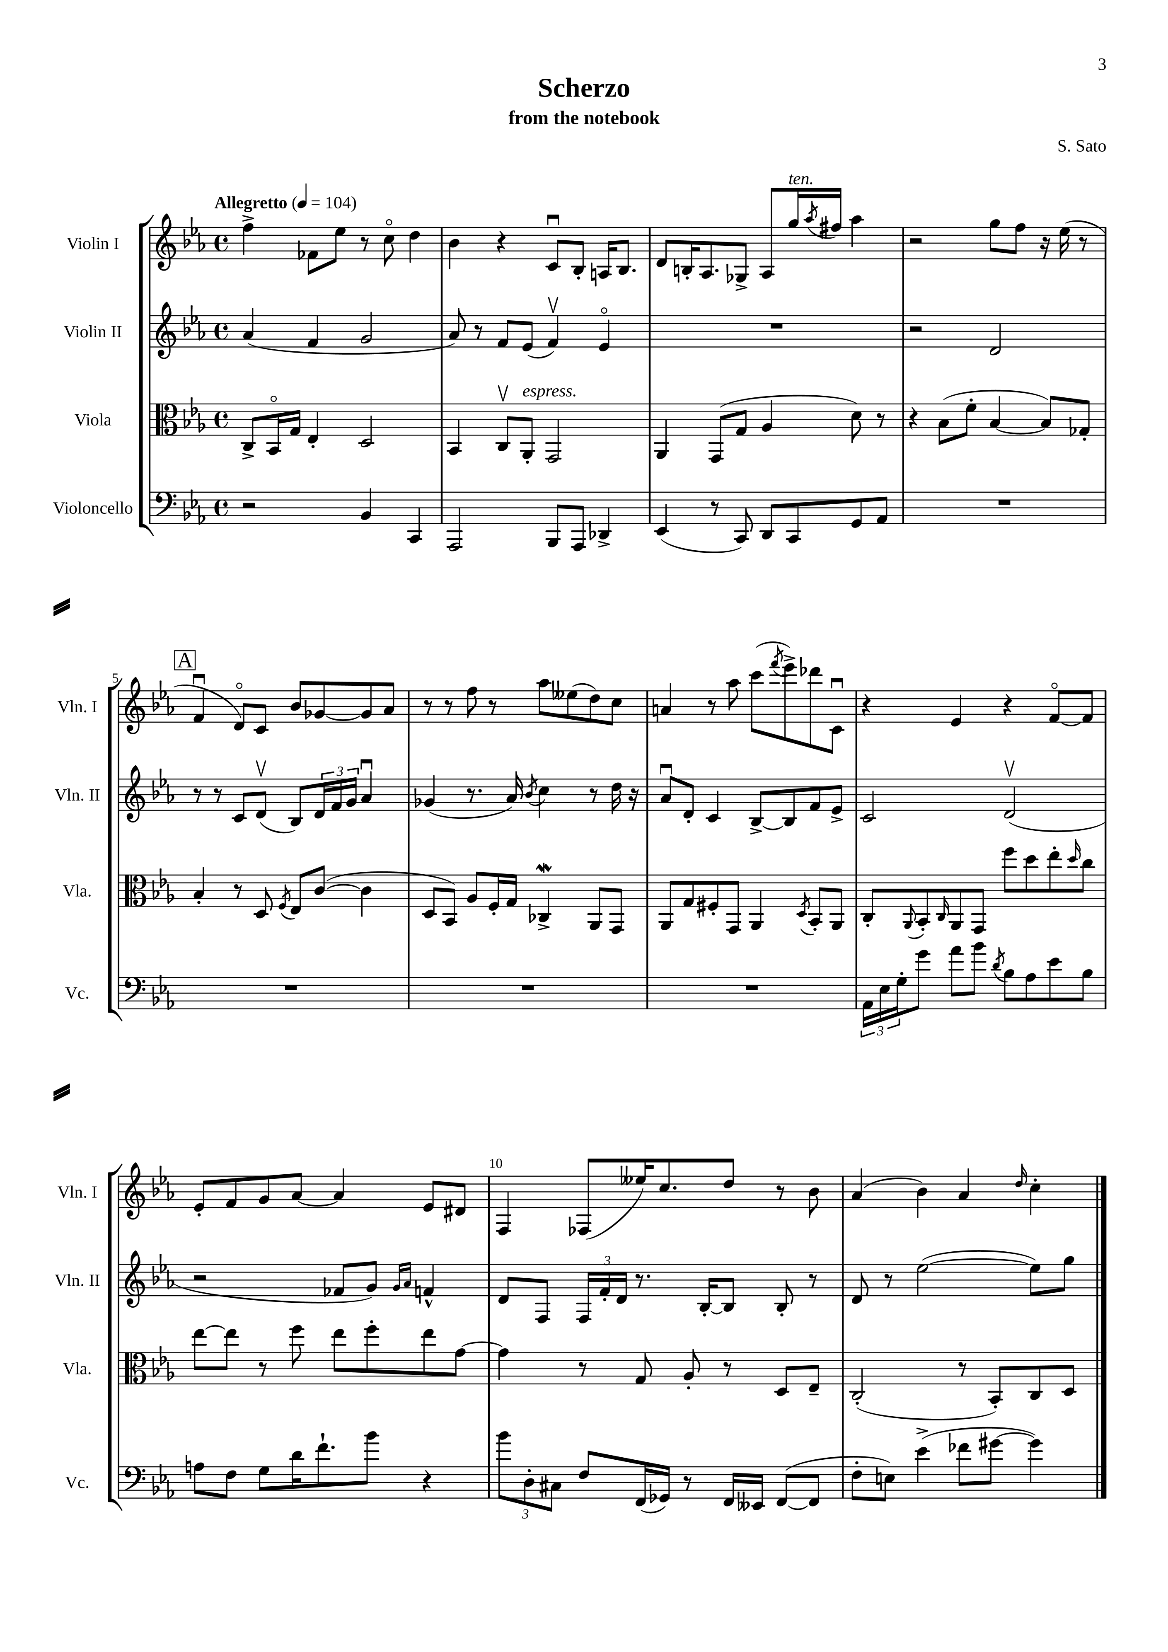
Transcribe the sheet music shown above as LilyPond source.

\header { title = "Scherzo" composer = "S. Sato" subtitle = "from the notebook" }
<<
\new StaffGroup <<
\new Staff = "s0" \with { instrumentName = "Violin I" shortInstrumentName = "Vln. I" } {
    \clef treble \key ees \major \defaultTimeSignature \time 4/4 \tempo "Allegretto" 4 = 104
    f''4-> fes'8 ees''8 r8 c''8\flageolet d''4 |
    bes'4 r4 c'8\downbow bes8-. a16 bes8. |
    d'8 b16-. aes8. ges8-> aes8 g''16^\markup { \italic "ten." } \acciaccatura { aes''8 } fis''16 aes''4 |
    r2 g''8 f''8 r16 ees''16( r8 |
    \mark \markup { \box "A" } f'4\downbow d'8\flageolet) c'8 bes'8 ges'8~ ges'8 aes'8 |
    r8 r8 f''8 r8 aes''8 eeses''8( d''8) c''8 |
    a'4 r8 aes''8 c'''8( \acciaccatura { f'''8 } ees'''8->) des'''8 c'8\downbow |
    r4 ees'4 r4 f'8~\flageolet f'8 |
    ees'8-. f'8 g'8 aes'8~ aes'4 ees'8 dis'8 |
    f4 fes8( eeses''16) c''8. d''8 r8 bes'8 |
    aes'4( bes'4) aes'4 \grace { d''16 } c''4-. \bar "|." |
}
\new Staff = "s1" \with { instrumentName = "Violin II" shortInstrumentName = "Vln. II" } {
    \clef treble \key ees \major \defaultTimeSignature \time 4/4
    aes'4( f'4 g'2 |
    aes'8) r8 f'8 ees'8( f'4\upbow) ees'4\flageolet |
    R1 |
    r2 d'2 |
    \mark \markup { \box "A" } r8 r8 c'8 d'8\upbow( bes8) \tuplet 3/2 { d'16 f'16 g'16 } aes'4\downbow |
    ges'4( r8. aes'16) \acciaccatura { bes'8 } c''4 r8 d''16 r16 |
    aes'8\downbow d'8-. c'4 bes8~-> bes8 f'8 ees'8-> |
    c'2 d'2\upbow( |
    r2 fes'8 g'8) \grace { g'16 aes'16 } f'4-^ |
    d'8 f8 \tuplet 3/2 { f16 f'16-. d'16 } r8. bes16~-. bes8 bes8-. r8 |
    d'8 r8 ees''2~( ees''8) g''8 \bar "|." |
}
\new Staff = "s2" \with { instrumentName = "Viola" shortInstrumentName = "Vla." } {
    \clef alto \key ees \major \defaultTimeSignature \time 4/4
    c8-> bes,16\flageolet g16 ees4-. d2 |
    bes,4 c8\upbow aes,8-.^\markup { \italic "espress." } g,2 |
    aes,4 g,8( g8 aes4 d'8) r8 |
    r4 bes8( f'8-. bes4~ bes8) ges8-. |
    \mark \markup { \box "A" } bes4-. r8 d8 \acciaccatura { f8 } ees8 c'8~( c'4 |
    d8 bes,8) aes8 f16-. g16 ces4->\mordent aes,8 g,8 |
    aes,8 g8 fis8-. g,8 aes,4 \acciaccatura { d8 } bes,8-. aes,8 |
    c8-. \appoggiatura { aes,8 } bes,8-. \grace { c16 } aes,8 g,8 f''8 d''8 ees''8-. \grace { d''16 } c''8 |
    ees''8~ ees''8 r8 f''8 ees''8 f''8-. ees''8 g'8~ |
    g'4 r8 g8 aes8-. r8 d8 ees8-- |
    c2-.( r8 bes,8-.) c8 d8 \bar "|." |
}
\new Staff = "s3" \with { instrumentName = "Violoncello" shortInstrumentName = "Vc." } {
    \clef bass \key ees \major \defaultTimeSignature \time 4/4
    r2 bes,4 c,4 |
    aes,,2 bes,,8 aes,,8 des,4-> |
    ees,4( r8 c,8) d,8 c,8 g,8 aes,8 |
    R1 |
    \mark \markup { \box "A" } R1 |
    R1 |
    R1 |
    \tuplet 3/2 { aes,16 ees16 g16-. } g'8 aes'8 bes'8 \acciaccatura { d'8 } bes8 aes8 ees'8 bes8 |
    a8 f8 g8 d'16 f'8.-! bes'8 r4 |
    \tuplet 3/2 { bes'8 d8-. cis8 } f8 f,16( ges,16) r8 f,16 eeses,16 f,8~( f,8 |
    f8-. e8) ees'4->( fes'8 gis'8~ gis'4) \bar "|." |
}
>>
>>
\layout { \context { \Score \override BarNumber.break-visibility = ##(#f #t #t) barNumberVisibility = #(every-nth-bar-number-visible 5) } }
